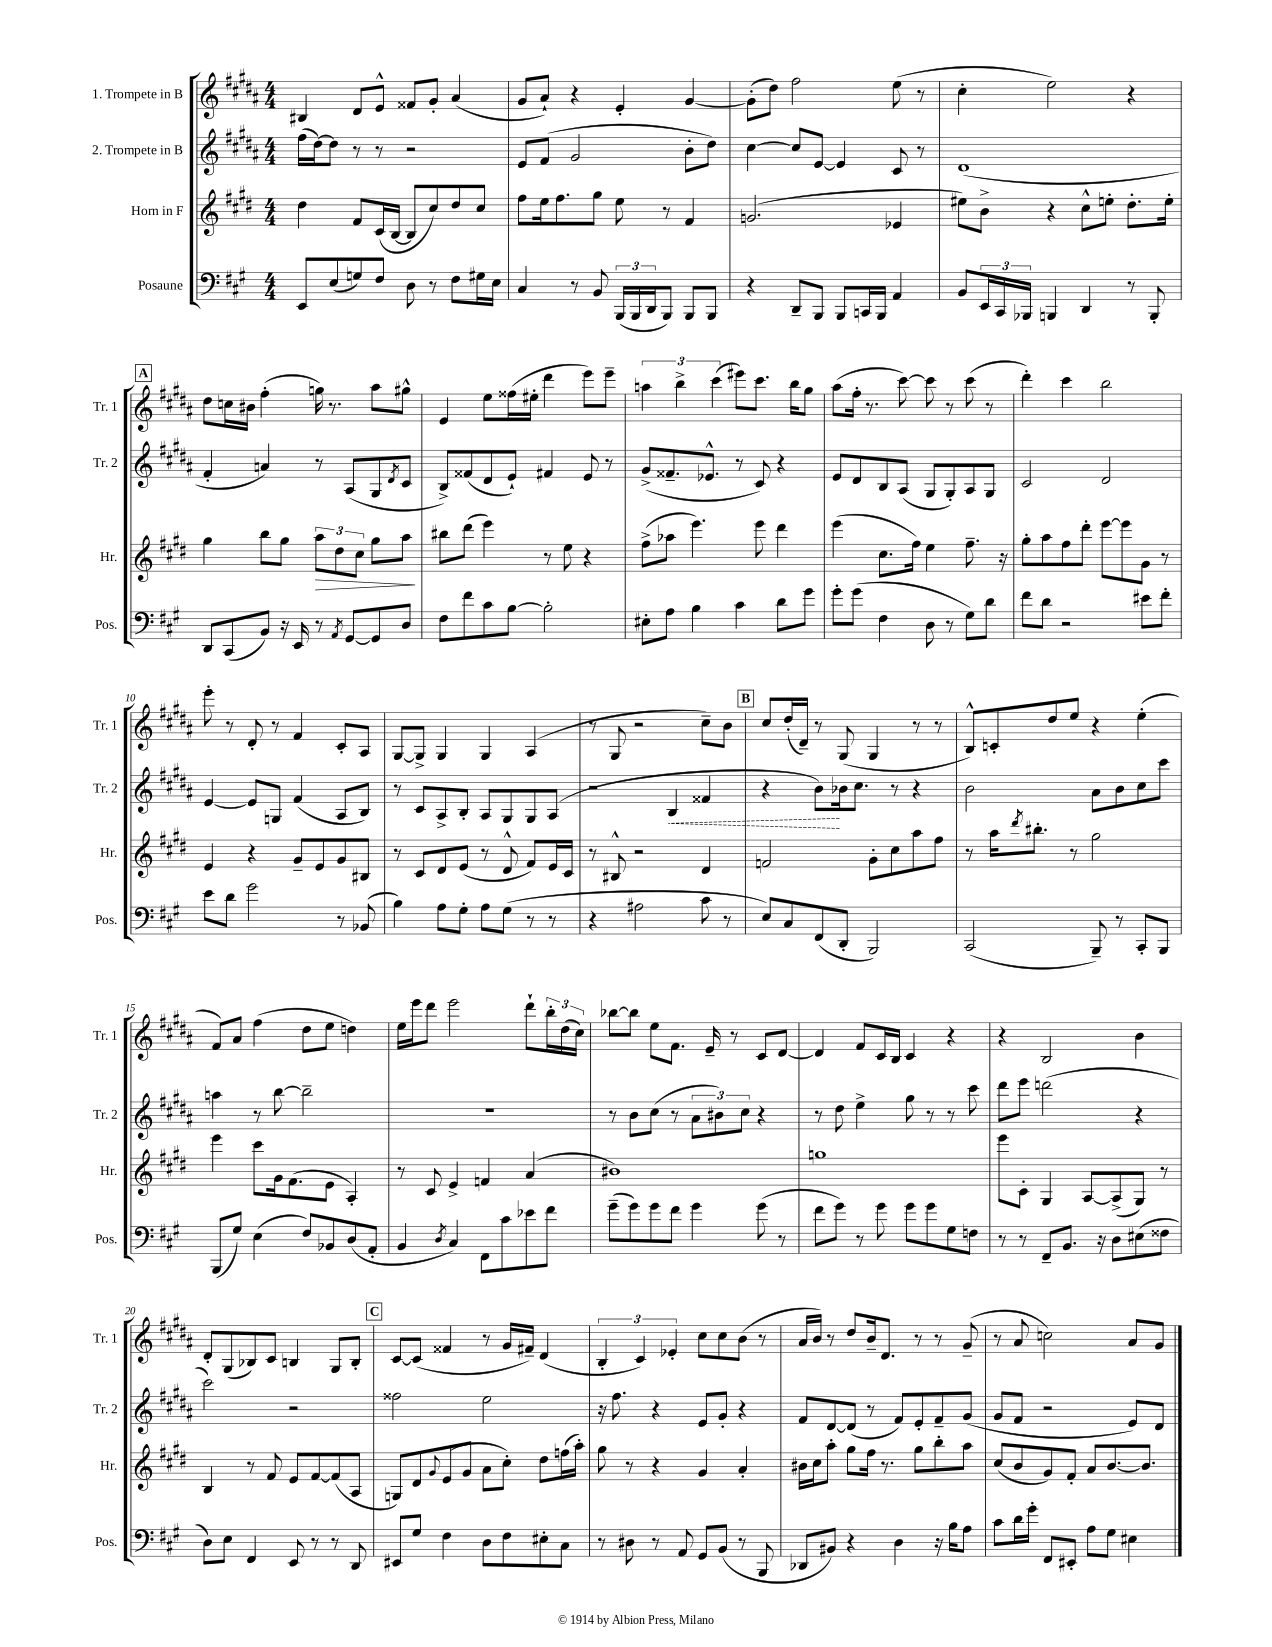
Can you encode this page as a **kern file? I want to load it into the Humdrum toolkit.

**kern	**kern	**kern	**kern
*staff4	*staff3	*staff2	*staff1
*clefF4	*clefG2	*clefG2	*clefG2
*k[f#c#g#]	*k[f#c#g#d#]	*k[f#c#g#d#a#]	*k[f#c#g#d#a#]
*M4/4	*M4/4	*M4/4	*M4/4
8EE	4dd#	(16ff#	4B#
.	.	[16dd#)	.
(8E	.	8dd#]	.
8G)	8f#	8r	8d#
8F#	(16c#	8r	8e^^
.	[16B	.	.
8D	8B]	2r	8f##
8r	8cc#)	.	8g#'
8F#	8dd#	.	(4a#
16G#	8cc#	.	.
16E	.	.	.
=	=	=	=
4C#	8ff#	8e	8g#
.	16ee	(8f#	8a#`)
.	8.ff#	.	.
8r	.	2g#	4r
8BB	8gg#	.	.
(24BBB	8ee	.	4e'
24BBB	.	.	.
24DD	.	.	.
8BBB)	8r	.	.
8BBB	4f#	8b'	[4g#
8BBB	.	8dd#)	.
=	=	=	=
4r	(2.g	[4cc#	(8g#']
.	.	.	8dd#)
8DD~	.	8cc#]	2ff#
8BBB	.	[8e	.
8BBB	.	4e]	.
16CC	.	.	.
16BBB	.	.	.
4AA	4e-	8c#	(8ee
.	.	8r	8r
=	=	=	=
8BB	8ee#)	(1d#	4cc#'
24EE	8b^	.	.
24CC#	.	.	.
24BBB-	.	.	.
4BBB	4r	.	2ee)
4DD	8cc#^^	.	.
.	8ee'	.	.
8r	8.dd#'	.	4r
8BBB'	.	.	.
.	16ee'	.	.
=	=	=	=
8DD	4gg#	4f#'	8dd#
(8CC#	.	.	16cc
.	.	.	16b#
8BB)	8bb	4a)	(4ff#'
16r	8gg#	.	.
16EE	.	.	.
8r	12aa	8r	16gg)
.	.	.	8.r
.	12dd#	.	.
8qAA	.	.	.
[8GG#	.	(8A#	.
.	12cc#	.	.
8GG#]	8gg#	8G#	8aa#
.	.	8qd#	.
8D	8aa	8c#	8gg#^^
=	=	=	=
8F#	8bb#	8B^)	4e
8f#	(8ddd#	(8f##	.
8c#	4eee)	8d#	8ee
[8B	.	8e`)	(16ff##
.	.	.	16ee#'
2B']	8r	4f#	4ddd#
.	8ee	.	.
.	4r	8e	8eee)
.	.	8r	8eee~
=	=	=	=
8E#'	(8ff#^	(8g#^	6aa
8A	8aa-	8.f##~	.
.	.	.	6bb^
4B	4.eee)	.	.
.	.	8.e-^^	.
.	.	.	(6ccc#
4c#	.	8r	8eee#)
.	8eee	8c#)	8.ccc#
8d	4ddd#	4r	.
.	.	.	16bb
8g#	.	.	8gg#
=	=	=	=
8g#'	(4eee	8e	(8aa#
(8g#	.	8d#	16ff#'
.	.	.	8.r
4F#	8.cc#	8B	.
.	.	(8A#	[8ccc#)
.	16ff#)	.	.
8D	4ee	8G#	8ccc#]
8r	.	8G#')	8r
8G#)	8.ff#~	8A#	(8ccc#
8d	.	8G#	8r
.	16r	.	.
=	=	=	=
8f#	8gg#'	2c#	4ddd#')
8d	8aa	.	.
2r	8ff#	.	4ccc#
.	8ddd#'	.	.
.	[8eee	2d#	2bb
.	8eee]	.	.
8e#	8g#	.	.
8f#'	8r	.	.
=	=	=	=
8e	4e	[4e	8eee'
8d	.	.	8r
2g#	4r	8e]	8d#'
.	.	8G	8r
.	8g#~	(4f#	4f#
.	8e	.	.
8r	8g#	8A#	8c#'
(8BB-	8B#	8B)	8A#
=	=	=	=
4B)	8r	8r	[8G#
.	8c#	8c#	8G#^]
8A	8d#	8A#^	4G#
8G#'	(8e	8B'	.
8A	8r	8A#	4G#
(8G#	8d#^^	8G#	.
8r	8f#)	8G#	(4A#
8r	16e	(8A#	.
.	16c#	.	.
=	=	=	=
4r	8r	2r	8r
.	8B#^^	.	8G#
2A#	2r	.	2r
.	.	4B	.
8c#	4d#	4f##	8cc#~)
8r	.	.	8b
=	=	=	=
8E)	2f	4r	8cc#
8C#	.	.	(16dd#'
.	.	.	16d#~)
(8FF#	.	8b)	8r
8DD'	.	16b-	(8G#
.	.	8.cc#	.
2BBB)	8g#'	.	4G#
.	8cc#	8r	.
.	8aa	4r	8r
.	8ff#	.	8r
=	=	=	=
(2CC#	8r	2b	8B^^)
.	16aa	.	8c'
.	8qddd#	.	.
.	8.bb#'	.	.
.	.	.	8dd#
.	8r	.	8ee
8BBB~)	2gg#	8a#	4r
8r	.	8b	.
8CC#'	.	8cc#	(4ee'
8BBB	.	8ccc#	.
=	=	=	=
(8BBB	4eee	4aa	8f#)
8G#)	.	.	8a#
(4E	8ccc#	8r	(4ff#
.	16g#	[8bb	.
.	(8.f#	.	.
8F#)	.	2bb~]	8dd#
8BB-	8e	.	8ee
(8D	4A')	.	4dd)
8AA'	.	.	.
=	=	=	=
4BB	8r	1r	16ee
.	.	.	16eee
.	8c#	.	8ddd#
8qD	.	.	.
4C#)	4e^	.	2eee
8FF#	4f	.	.
8c#	.	.	.
8e-	(4a	.	8ddd#`
8f#	.	.	24bb'
.	.	.	(24dd#
.	.	.	24cc#)
=	=	=	=
(8g#~	1b#)	8r	[8bb-
8g#)	.	8b	8bb-]
8g#	.	(8cc#	8ee
8f#	.	8r	8.f#
4g#	.	12a#	.
.	.	.	16e~
.	.	12b#)	.
.	.	.	8r
.	.	12cc#	.
(8g#	.	4r	8c#
8r	.	.	[8d#
=	=	=	=
8f#	1gg	8r	4d#]
8g#)	.	8dd#	.
8r	.	4ee^	8f#
8g#	.	.	16c#
.	.	.	16B
8g#	.	8gg#	4c#
8g#	.	8r	.
8G#	.	8r	4r
8F	.	8ccc#	.
=	=	=	=
8r	8eee	8ddd#	4r
8r	8c#'	8eee	.
8FF#~	4G#	(2ddd	2B
8.BB	.	.	.
.	[8A	.	.
16r	.	.	.
8D	(8A^]	.	.
(8E#	8G#)	4r	4b
8F##	8r	.	.
=	=	=	=
8D)	4B	2ccc#)	8d#'
8E	.	.	(8G#
4FF#	8r	.	8B-)
.	8f#	.	8c#
8EE	8e	2r	4B
8r	[8f#	.	.
8r	(8f#]	.	8G#
8DD	8A	.	8B'
=	=	=	=
8EE#	8G)	2ff##	[8c#
8G#	8d#	.	(8c#]
.	8qqg#	.	.
4F#	(8e	.	4f##
.	8g#	.	.
8D	8a	2ee	8r
8F#	8cc#')	.	16g#
.	.	.	16f#~)
8E#'	8dd#	.	(4d#
8C#	(16ff	.	.
.	16aa')	.	.
=	=	=	=
8r	8gg#	16r	6B'
.	.	8.ff#	.
8D#	8r	.	.
.	.	.	6c#)
8r	4r	4r	.
.	.	.	6e-'
8AA	.	.	.
8GG#	4g#	8e	8cc#
(8BB	.	8g#'	8cc#
8r	4a'	4r	(8b
8BBB	.	.	8r
=	=	=	=
8DD-	16b#	8f#	16a#
.	16cc#	.	16b)
8BB#)	8aa'	[8d#	8r
4r	8gg#	(8d#]	8dd#
.	16ff#	8r	16b~
.	8.r	.	8.d#
4D	.	8f#)	.
.	8gg#	8e'	8r
16r	8bb'	8f#~	8r
16B	.	.	.
8A	8aa	(8g#	(8g#~
=	=	=	=
8c#	(8cc#	8g#	8r
16d	8b	8f#	8a#
16g#'	.	.	.
8FF#	8g#)	2r	2cc)
8EE#'	8f#'	.	.
8A	8a	.	.
8G#	[8.b	.	.
4E#	.	8e)	8a#
.	8.b]	.	.
.	.	8d#	8g#
==	==	==	==
*-	*-	*-	*-
